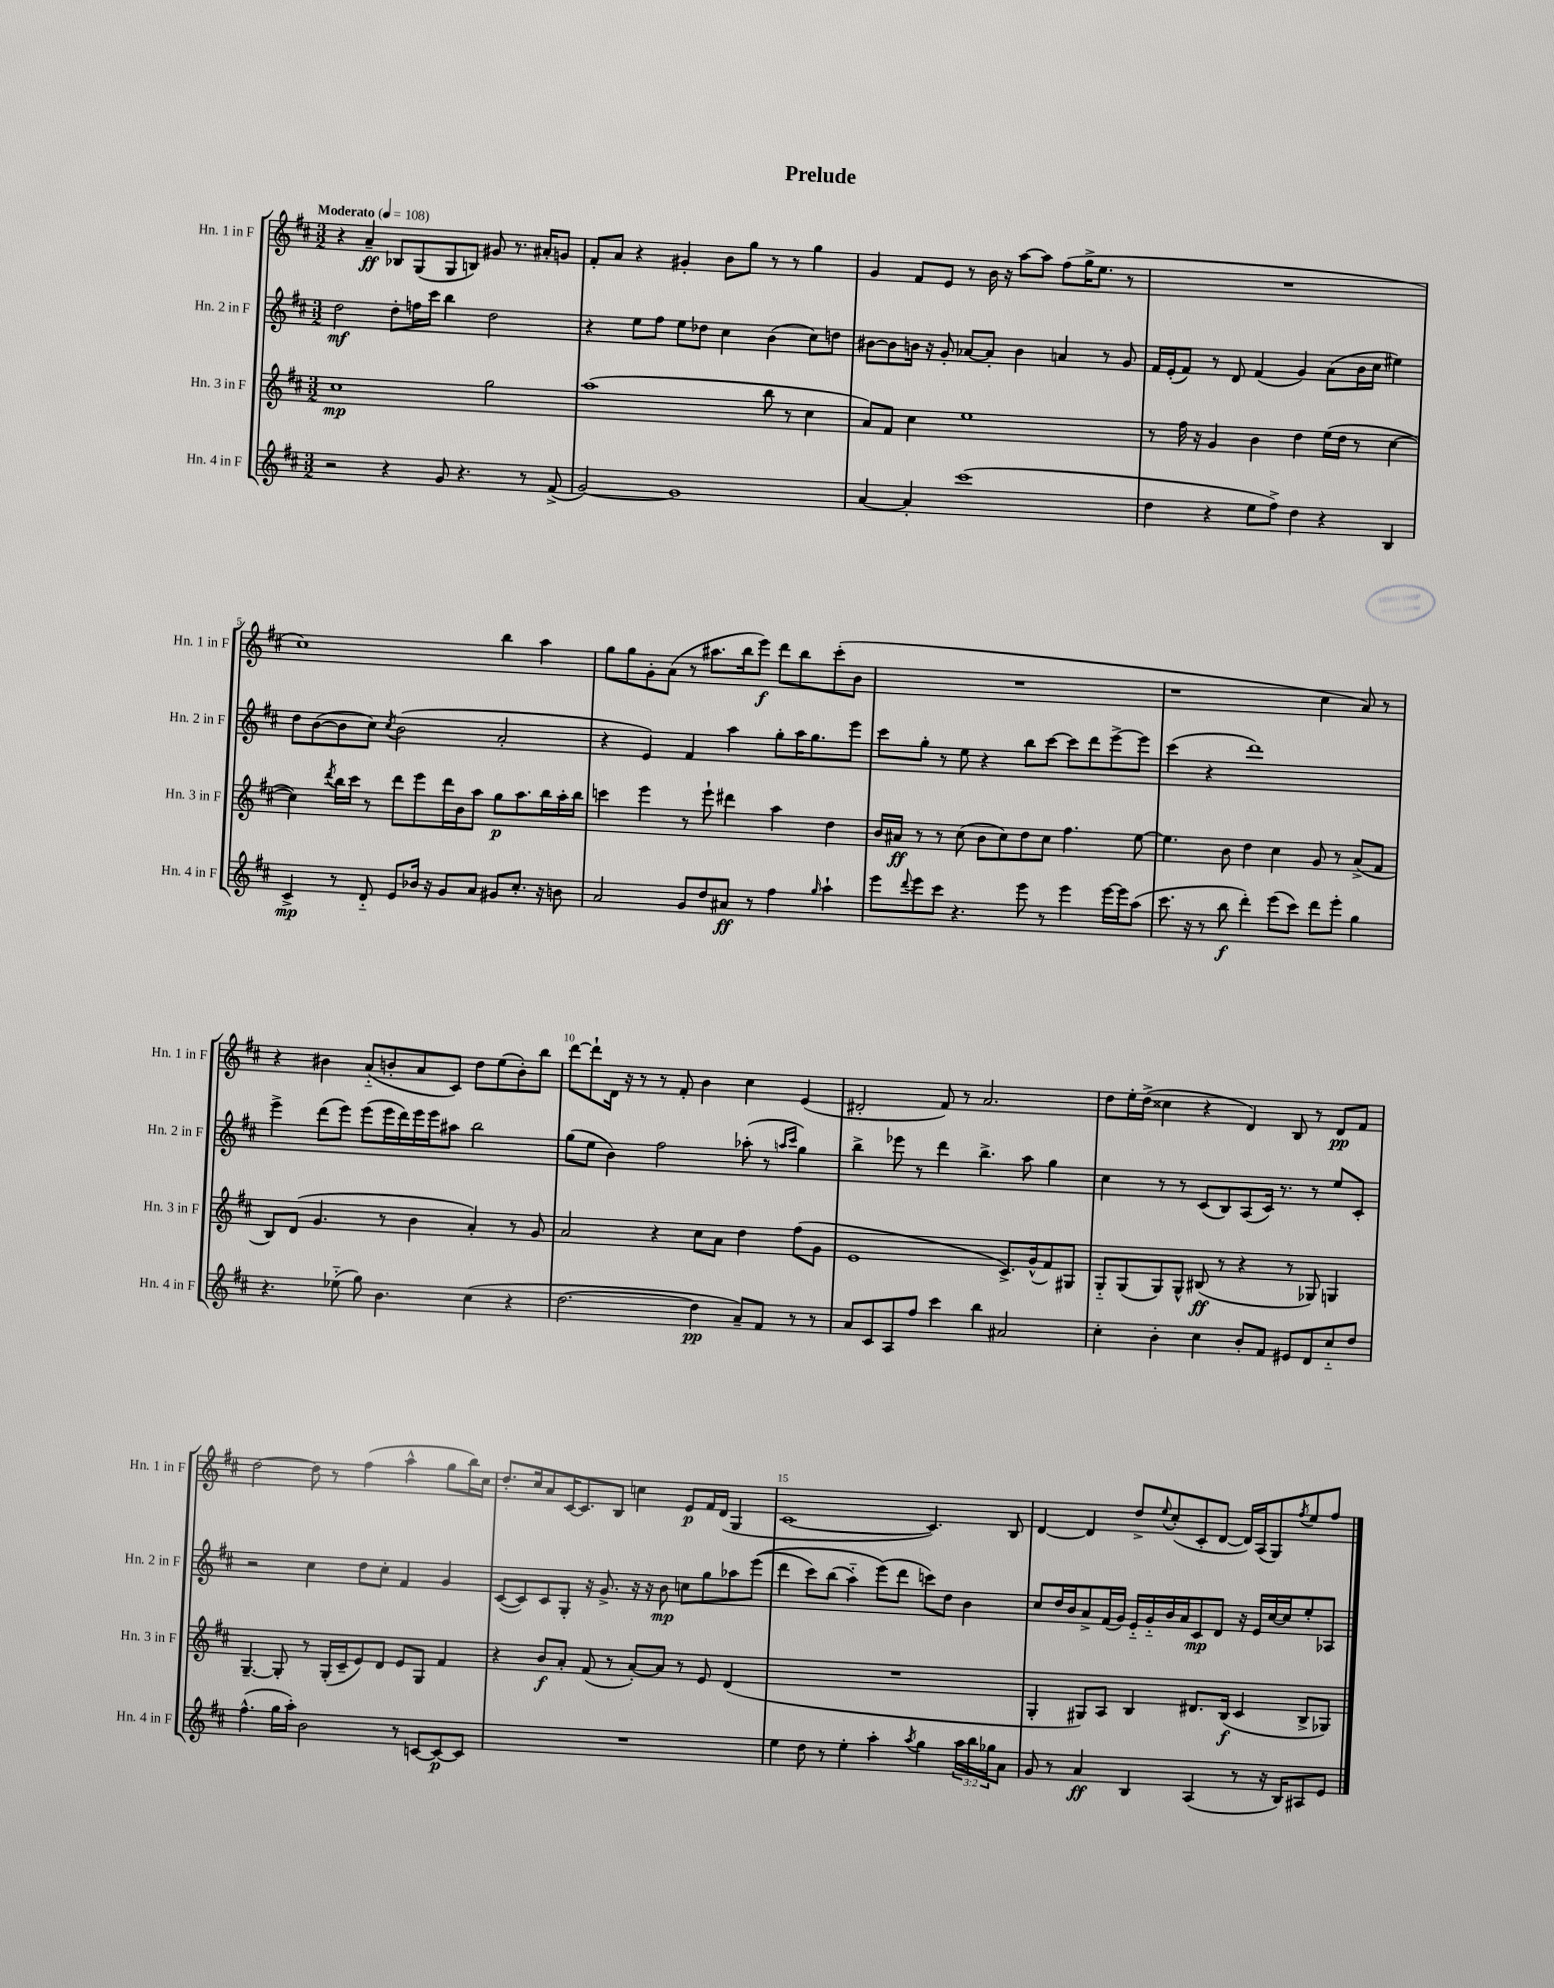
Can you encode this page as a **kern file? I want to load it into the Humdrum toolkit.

**kern	**dynam	**kern	**dynam	**kern	**dynam	**kern	**dynam
*part4	*part4	*part3	*part3	*part2	*part2	*part1	*part1
*staff4	*staff4	*staff3	*staff3	*staff2	*staff2	*staff1	*staff1
*I"Hn. 4 in F	*	*I"Hn. 3 in F	*	*I"Hn. 2 in F	*	*I"Hn. 1 in F	*
*I'Hn. 4 in F	*	*I'Hn. 3 in F	*	*I'Hn. 2 in F	*	*I'Hn. 1 in F	*
*clefG2	*	*clefG2	*	*clefG2	*	*clefG2	*
*k[f#c#]	*	*k[f#c#]	*	*k[f#c#]	*	*k[f#c#]	*
*M3/2	*	*M3/2	*	*M3/2	*	*M3/2	*
*MM108	*	*MM108	*	*MM108	*	*MM108	*
=1	=1	=1	=1	=1	=1	=1	=1
!	!	!	!	!	!	!LO:TX:a:B:t=Moderato	!
2r	.	1cc#	mp	2dd\	mf	4r	.
.	.	.	.	.	.	4a~/	ff
4r	.	.	.	8dd'\L	.	8B-X/L	.
.	.	.	.	16ffn\L	.	(8G/	.
.	.	.	.	16ccc#\JJ	.	.	.
8g/	.	.	.	4bb\	.	8G/	.
4.r	.	.	.	.	.	8Bn/J)	.
.	.	2gg\	.	2dd\	.	8g#X/	.
.	.	.	.	.	.	8.r	.
8r	.	.	.	.	.	.	.
.	.	.	.	.	.	16a#X'/KL	.
(8f#^/	.	.	.	.	.	8gn/J	.
=2	=2	=2	=2	=2	=2	=2	=2
[2g/)	.	(1aa	.	4r	.	8f#'/L	.
.	.	.	.	.	.	8a/J	.
.	.	.	.	8ee\L	.	4r	.
.	.	.	.	8ff#\J	.	.	.
1g]	.	.	.	8ee\L	.	4g#X'/	.
.	.	.	.	8dd-X\J	.	.	.
.	.	.	.	4cc#\	.	8b\L	.
.	.	.	.	.	.	8gg\J	.
.	.	8bb\	.	(4b\	.	8r	.
.	.	8r	.	.	.	8r	.
.	.	4cc#\	.	8cc#\L)	.	4gg\	.
.	.	.	.	8ddn\J	.	.	.
=3	=3	=3	=3	=3	=3	=3	=3
[4a/	.	8a/L)	.	[8b#X\L	.	4g/	.
.	.	8f#/J	.	8b#\]	.	.	.
4a'/]	.	4cc#\	.	16bn\Jk	.	8f#/L	.
.	.	.	.	16r	.	.	.
.	.	.	.	8g'/	.	8e/J	.
(1ccc#	.	1ee	.	[8a-X/L	.	8r	.
.	.	.	.	8a-'/J]	.	16b\	.
.	.	.	.	.	.	16r	.
.	.	.	.	4b\	.	[8aa\L	.
.	.	.	.	.	.	8aa\J]	.
.	.	.	.	4an/	.	(8ff#\L	.
.	.	.	.	.	.	16gg^\K	.
.	.	.	.	.	.	8.ee\J	.
.	.	.	.	8r	.	.	.
.	.	.	.	8g/	.	8r	.
=4	=4	=4	=4	=4	=4	=4	=4
4dd\	.	8r	.	16f#/LL	.	1.r	.
.	.	.	.	(16e'/J	.	.	.
.	.	16ff#\	.	8f#/J)	.	.	.
.	.	16r	.	.	.	.	.
4r	.	4g/	.	8r	.	.	.
.	.	.	.	8d/	.	.	.
8ee\L	.	4b\	.	(4f#/	.	.	.
8ff#^\J)	.	.	.	.	.	.	.
4dd\	.	4dd\	.	4g/)	.	.	.
4r	.	(16ee\LL	.	(8a\L	.	.	.
.	.	16dd\JJ	.	.	.	.	.
.	.	8r	.	16b\L	.	.	.
.	.	.	.	16cc#\JJ	.	.	.
4B/	.	[4cc#\	.	4ee#X\)	.	.	.
!!LO:LB:g=z
=5	=5	=5	=5	=5	=5	=5	=5
4c#^/	mp	4cc#\])	.	8dd\L	.	1cc#)	.
.	.	.	.	([8b\	.	.	.
.	.	8qddd/	.	.	.	.	.
8r	.	16bb\LL	.	8b\]	.	.	.
.	.	16ccc#\JJ	.	.	.	.	.
8d/	.	8r	.	8cc#\J)	.	.	.
.	.	.	.	8qcc#/	.	.	.
8e/L	.	8ddd\L	.	(2b\	.	.	.
16b-X/Jk	.	8eee\	.	.	.	.	.
16r	.	.	.	.	.	.	.
8g/L	.	16ddd\L	.	.	.	.	.
.	.	16b\J	.	.	.	.	.
8a/J	.	8aa\J	.	.	.	.	.
8g#X/L	.	8gg\L	p	2a'/	.	4bb\	.
8.cc#'/J	.	8.aa\	.	.	.	.	.
.	.	.	.	.	.	4aa\	.
16r	.	16bb\L	.	.	.	.	.
8bn\	.	16aa'\	.	.	.	.	.
.	.	16bb\JJ	.	.	.	.	.
=6	=6	=6	=6	=6	=6	=6	=6
2a/	.	4cccn\	.	4r	.	8gg\L	.
.	.	.	.	.	.	8gg\	.
.	.	4eee\	.	4e/)	.	8g'\	.
.	.	.	.	.	.	(8a\J	.
8g/L	.	8r	.	4f#/	.	8r	.
8dd/	.	8eee`\	.	.	.	8.aa#X\L	.
8a#X/J	ff	4ddd#X\	.	4aa\	.	.	.
.	.	.	.	.	.	16bb\k	.
8r	.	.	.	.	.	8eee\J)	f
4ff#\	.	4aa\	.	8gg'\L	.	8ddd\L	.
.	.	.	.	16aa\K	.	8bb\	.
.	.	.	.	8.gg\	.	.	.
16qqgg/	.	.	.	.	.	.	.
4aa`\	.	4dd\	.	.	.	(8ccc#'\	.
.	.	.	.	8eee\J	.	8b\J	.
=7	=7	=7	=7	=7	=7	=7	=7
8eee\L	.	16b/LL	.	8ccc#\L	.	1.r	.
.	.	16a#X/JJ	ff	.	.	.	.
8qqddd/	.	.	.	.	.	.	.
8eee\	.	8r	.	8gg'\J	.	.	.
8ccc#\J	.	8r	.	8r	.	.	.
4.r	.	(8cc#\	.	8ee\	.	.	.
.	.	8b\L	.	4r	.	.	.
.	.	8cc#\)	.	.	.	.	.
8eee\	.	8dd\	.	8bb\L	.	.	.
8r	.	8cc#\J	.	[8ccc#\J	.	.	.
4eee\	.	4.ff#\	.	8ccc#\L]	.	.	.
.	.	.	.	8ddd\	.	.	.
[16eee\LL	.	.	.	[8eee^\	.	.	.
16eee\J]	.	.	.	.	.	.	.
(8aa\J	.	[8ee\	.	8eee\J]	.	.	.
=8	=8	=8	=8	=8	=8	=8	=8
8.ccc#\	.	4.ee\]	.	(4ccc#\	.	1r	.
16r	.	.	.	.	.	.	.
8r	.	.	.	4r	.	.	.
8bb\	f	8b\	.	.	.	.	.
4ddd'\)	.	4dd\	.	1ddd)	.	.	.
(8eee\L	.	4cc#\	.	.	.	.	.
8ccc#\J)	.	.	.	.	.	.	.
8ddd\L	.	8g/	.	.	.	4cc#\	.
8eee'\J	.	8r	.	.	.	.	.
4gg\	.	(8a^/L	.	.	.	8a/)	.
.	.	8f#/J	.	.	.	8r	.
!!LO:LB:g=z
=9	=9	=9	=9	=9	=9	=9	=9
4.r	.	8B/L)	.	4eee^\	.	4r	.
.	.	(8d/J	.	.	.	.	.
.	.	4.g/	.	(8ddd\L	.	4b#X\	.
(8ee-X\	.	.	.	8eee\J)	.	.	.
8gg\)	.	.	.	(8eee\L	.	(8a/L	.
4.b\	.	8r	.	16eee\L	.	8bn'/	.
.	.	.	.	16ddd\)	.	.	.
.	.	4b\	.	16eee\	.	8a/	.
.	.	.	.	16eee\J	.	.	.
.	.	.	.	8aa#X\J	.	8c#/J)	.
(4cc#\	.	4a'/)	.	2bb\	.	8dd\L	.
.	.	.	.	.	.	(8ee\	.
4r	.	8r	.	.	.	8b'\)	.
.	.	8g/	.	.	.	8bb\J	.
=10	=10	=10	=10	=10	=10	=10	=10
[2.dd\	.	2a/	.	(8gg\L	.	[8ddd\L	.
.	.	.	.	8ee\J	.	8ddd`\]	.
.	.	.	.	4b\)	.	16d\Jk	.
.	.	.	.	.	.	16r	.
.	.	.	.	.	.	8r	.
.	.	4r	.	2ff#\	.	8r	.
.	.	.	.	.	.	8f#'/	.
4dd\]	pp	8cc#\L	.	.	.	4b\	.
.	.	8a\J	.	.	.	.	.
8a~/L)	.	4dd\	.	(8aa-X'\	.	4cc#\	.
8f#/J	.	.	.	8r	.	.	.
.	.	.	.	16qqaan/LL	.	.	.
.	.	.	.	16qqccc#/JJ	.	.	.
8r	.	(8ff#\L	.	4gg\)	.	(4e/	.
8r	.	8g\J	.	.	.	.	.
=11	=11	=11	=11	=11	=11	=11	=11
8a/L	.	1e	.	4bb^\	.	2d#X'/	.
8c#/	.	.	.	.	.	.	.
8A/	.	.	.	8eee-X\	.	.	.
8ff#/J	.	.	.	8r	.	.	.
4ccc#\	.	.	.	4ddd\	.	8f#/)	.
.	.	.	.	.	.	8r	.
4bb\	.	.	.	4.bb^\	.	2.a/	.
2a#X/	.	8.c#^/L)	.	.	.	.	.
.	.	.	.	8aa\	.	.	.
.	.	(16g^^/k	.	.	.	.	.
.	.	8f#/)	.	4gg\	.	.	.
.	.	8G#X/J	.	.	.	.	.
=12	=12	=12	=12	=12	=12	=12	=12
4cc#'\	.	8G/L	.	4cc#\	.	8dd\L	.
.	.	(8G/	.	.	.	16ee'\L	.
.	.	.	.	.	.	(16dd^\JJ	.
4b'\	.	8G/)	.	8r	.	4cc##X\	.
.	.	8G^^/J	.	8r	.	.	.
4cc#\	.	(8B#X/	ff	(8c#/L	.	4r	.
.	.	8r	.	8B/)	.	.	.
8b'/L	.	4r	.	(8A/	.	4d/)	.
8f#/J	.	.	.	16c#/Jk)	.	.	.
.	.	.	.	8.r	.	.	.
8e#X/L	.	8r	.	.	.	8B/	.
8d/	.	8G-X/)	.	8r	.	8r	.
8cc#/	.	4Gn/	.	8ee/L	.	8d/L	pp
8dd/J	.	.	.	8c#'/J	.	8f#/J	.
!!LO:LB:g=z
=13	=13	=13	=13	=13	=13	=13	=13
(4.ff#^^\	.	[4.G~/	.	2r	.	[2dd\	.
16gg\LL	.	8G'/]	.	.	.	.	.
16aa'\JJ)	.	.	.	.	.	.	.
2b\	.	8r	.	4cc#\	.	8dd\]	.
.	.	(16G'/LL	.	.	.	8r	.
.	.	16c#~/J	.	.	.	.	.
.	.	8e/)	.	8dd\L	.	(4ff#\	.
.	.	8d/J	.	8cc#'\J	.	.	.
8r	.	8e/L	.	4f#/	.	4aa^^\	.
[8cn/L	.	8G/J	.	.	.	.	.
8c/_	p	4f#/	.	4g/	.	8gg\L	.
8c/J]	.	.	.	.	.	16bb\L)	.
.	.	.	.	.	.	16cc#\JJ	.
=14	=14	=14	=14	=14	=14	=14	=14
1.r	.	4r	.	([8c#/L	.	8.dd'/L	.
.	.	.	.	8c#/])	.	.	.
.	.	.	.	.	.	16cc#/k	.
.	.	8b/L	f	8c#/	.	8a/	.
.	.	8a'/J	.	8G'/J	.	[16c#/K	.
.	.	.	.	.	.	8.c#/]	.
.	.	(8f#/	.	16r	.	.	.
.	.	.	.	8.g^/	.	.	.
.	.	8r	.	.	.	8B/J	.
.	.	[8a'/L)	.	16r	.	4ccn\	.
.	.	.	.	16r	.	.	.
.	.	8a/J]	.	8b\	mp	.	.
.	.	8r	.	8ccn\L	.	8e/L	p
.	.	8e/	.	8gg\	.	16f#/L	.
.	.	.	.	.	.	(16d/JJ	.
.	.	(4d/	.	8aa-X\	.	4G/	.
.	.	.	.	((8eee\J	.	.	.
=15	=15	=15	=15	=15	=15	=15	=15
4ee\	.	1.r	.	4ddd\	.	[1c#	.
8dd\	.	.	.	8ccc#\L)	.	.	.
8r	.	.	.	(8bb\J	.	.	.
4ee'\	.	.	.	4aa\)	.	.	.
4aa'\	.	.	.	(8eee\L)	.	.	.
.	.	.	.	8ddd\J	.	.	.
8qaa/	.	.	.	.	.	.	.
4gg\	.	.	.	8cccn\L)	.	4.c#/])	.
.	.	.	.	8dd\J	.	.	.
24aa\LL	.	.	.	4b\	.	.	.
24bb\	.	.	.	.	.	.	.
24gg-X\J	.	.	.	.	.	.	.
8a\J	.	.	.	.	.	8B/	.
=16	=16	=16	=16	=16	=16	=16	=16
8g/	.	4G'/	.	8cc#/L	.	[4d/	.
8r	.	.	.	16dd/L	.	.	.
.	.	.	.	16b/J	.	.	.
4a/	ff	8G#X/L)	.	8a^/	.	4d/]	.
.	.	8A/J	.	(16f#/L	.	.	.
.	.	.	.	16g/JJ)	.	.	.
4B/	.	4B/	.	16e/LL	.	8dd^/L	.
.	.	.	.	16g/	.	.	.
.	.	.	.	.	.	8qqee/	.
.	.	.	.	16b/	.	(8cc#'/	.
.	.	.	.	16a/J	.	.	.
(4A/	.	8.d#X/L	.	8c#/	mp	8c#'/	.
.	.	.	.	8d/J	.	[8d/J	.
.	.	(16B/Jk	f	.	.	.	.
8r	.	4c#/	.	16r	.	16d/LL])	.
.	.	.	.	16e/LL	.	(16A/J	.
16r	.	.	.	[16cc#/	.	8G/)	.
16B/KL)	.	.	.	16cc#/J]	.	.	.
.	.	.	.	.	.	8qff#/	.
8A#X/	.	8B^/L	.	8ee'/	.	8ee/	.
8e/J	.	8G-X/J)	.	8A-X/J	.	8ff#/J	.
==	==	==	==	==	==	==	==
*-	*-	*-	*-	*-	*-	*-	*-
